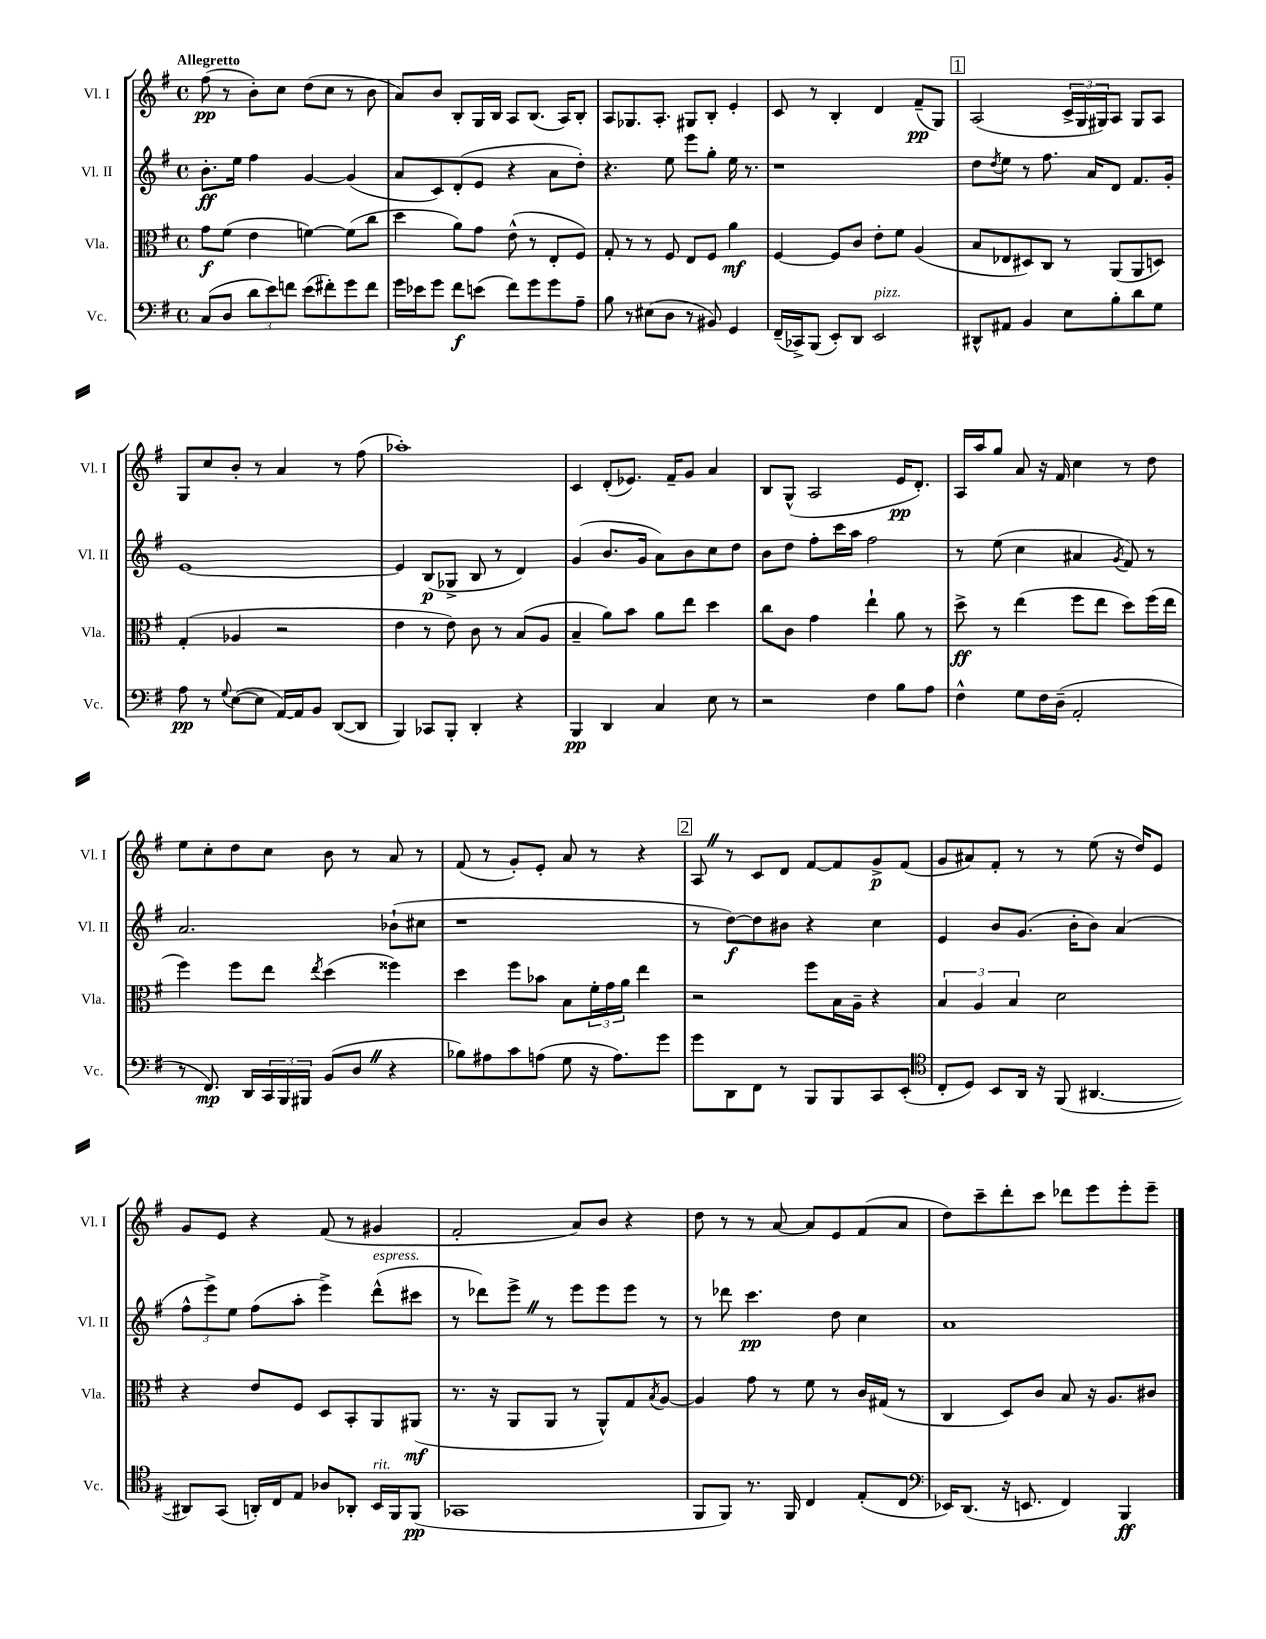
<<
\new StaffGroup <<
\new Staff = "s0" \with { instrumentName = "Vl. I" shortInstrumentName = "Vl. I" } {
    \clef treble \key g \major \defaultTimeSignature \time 4/4 \tempo "Allegretto"
    fis''8\pp( r8 b'8-.) c''8 d''8( c''8 r8 b'8 |
    a'8) b'8 b8-. g16 b16 a8 b8.( a16) b8-. |
    a8 ges8. a8.-. gis8 b8-. e'4-. |
    c'8 r8 b4-. d'4 fis'8--\pp( g8) |
    \mark \markup { \box "1" } a2( \tuplet 3/2 { c'16-> g16 gis16) } a8 gis8 a8 |
    g8 c''8 b'8-. r8 a'4 r8 fis''8( |
    aes''1-.) |
    c'4 d'8-.( ees'8.) fis'16-- g'8 a'4 |
    b8 g8-^( a2 e'16\pp d'8.-.) |
    a16 a''16 g''8 a'8 r16 fis'16 c''4 r8 d''8 |
    e''8 c''8-. d''8 c''8 b'8 r8 a'8 r8 |
    fis'8( r8 g'8-.) e'8-. a'8 r8 r4 |
    \mark \markup { \box "2" } a8 \once \override BreathingSign.text = \markup { \musicglyph "scripts.caesura.straight" } \breathe r8 c'8 d'8 fis'8~ fis'8 g'8->\p fis'8( |
    g'8 ais'8) fis'8-. r8 r8 e''8( r16 d''16) e'8 |
    g'8 e'8 r4 fis'8( r8 gis'4 |
    fis'2-. a'8) b'8 r4 |
    d''8 r8 r8 a'8~ a'8 e'8 fis'8( a'8 |
    d''8) c'''8-- d'''8-. c'''8 des'''8 e'''8 e'''8-. e'''8-- \bar "|." |
}
\new Staff = "s1" \with { instrumentName = "Vl. II" shortInstrumentName = "Vl. II" } {
    \clef treble \key g \major \defaultTimeSignature \time 4/4
    b'8.-.\ff e''16 fis''4 g'4~ g'4( |
    a'8 c'8) d'8-.( e'8 r4 a'8 d''8-.) |
    r4. e''8 e'''8 g''8-. e''16 r8. |
    r1 |
    \mark \markup { \box "1" } d''8 \acciaccatura { d''8 } e''8 r8 fis''8. a'16 d'8 fis'8. g'16-. |
    e'1~ |
    e'4 b8\p( ges8-> b8 r8 d'4) |
    g'4( b'8. g'16 a'8) b'8 c''8 d''8 |
    b'8 d''8 fis''8-. c'''16 a''16 fis''2 |
    r8 e''8( c''4 ais'4 \acciaccatura { g'8 } fis'8) r8 |
    a'2. bes'8-!( cis''8 |
    r1 |
    \mark \markup { \box "2" } r8 d''8~\f) d''8 bis'8 r4 c''4 |
    e'4 b'8 g'8.( b'16-. b'8) a'4( |
    \tuplet 3/2 { fis''8-^ e'''8->) e''8 } fis''8( a''8-. e'''4->) d'''8-^^\markup { \italic "espress." }( cis'''8 |
    r8 des'''8) e'''8-> \once \override BreathingSign.text = \markup { \musicglyph "scripts.caesura.straight" } \breathe r8 e'''8 e'''8 e'''8 r8 |
    r8 des'''8 c'''4.\pp d''8 c''4 |
    a'1 \bar "|." |
}
\new Staff = "s2" \with { instrumentName = "Vla." shortInstrumentName = "Vla." } {
    \clef alto \key g \major \defaultTimeSignature \time 4/4
    g'8\f fis'8( e'4 f'4~) f'8( c''8 |
    d''4 a'8) g'8 e'8-^( r8 e8-. fis8) |
    g8-. r8 r8 fis8 e8 fis8 a'4\mf |
    fis4~ fis8 c'8 e'8-. fis'8 a4( |
    \mark \markup { \box "1" } b8 ees8 dis8) c8 r8 a,8( a,8 d8) |
    g4-.( aes4 r2 |
    e'4 r8 e'8) c'8 r8 b8( a8 |
    b4-- a'8) b'8 a'8 e''8 d''4 |
    c''8 c'8 g'4 e''4-! a'8 r8 |
    d''8->\ff r8 e''4( fis''8 e''8 d''8) fis''16( e''16 |
    fis''4) fis''8 e''8 \acciaccatura { e''8 } d''4( fisis''4) |
    d''4 fis''8 bes'8 b8 \tuplet 3/2 { fis'16-. g'16 a'16 } e''4 |
    \mark \markup { \box "2" } r2 fis''8 b16 a16-- r4 |
    \tuplet 3/2 { b4 a4 b4 } d'2 |
    r4 e'8 fis8 d8 b,8-. a,8 ais,8\mf( |
    r8. r16 a,8 a,8 r8 a,8-^) g8 \acciaccatura { b8 } a8~ |
    a4 g'8 r8 fis'8 r8 c'16 gis16( r8 |
    c4 d8) c'8 b8 r16 a8. cis'8 \bar "|." |
}
\new Staff = "s3" \with { instrumentName = "Vc." shortInstrumentName = "Vc." } {
    \clef bass \key g \major \defaultTimeSignature \time 4/4
    c8( d8 \tuplet 3/2 { d'8 e'8) f'8 } e'8( fis'8-.) g'8 fis'8 |
    g'16 ees'16 g'8 fis'8\f e'8( fis'8) g'8 g'8 a8-- |
    b8 r8 eis8( d8 r8 bis,8) g,4 |
    fis,16--( ces,16->) b,,8( e,8-.) d,8 e,2^\markup { \italic "pizz." } |
    \mark \markup { \box "1" } dis,8-^ ais,8 b,4 e8 b8-. d'8 g8 |
    a8\pp r8 \appoggiatura { g8 } e8~( e8 a,16~) a,16 b,8 d,8~( d,8 |
    b,,4) ces,8 b,,8-. d,4-. r4 |
    b,,4\pp d,4 c4 e8 r8 |
    r2 fis4 b8 a8 |
    fis4-^ g8 fis16 d16--( a,2-. |
    r8 fis,8.\mp) d,16 \tuplet 3/2 { c,16 b,,16 bis,,16 } b,8( d8 \once \override BreathingSign.text = \markup { \musicglyph "scripts.caesura.straight" } \breathe r4 |
    bes8) ais8 c'8 a8( g8 r16 a8.) g'8 |
    \mark \markup { \box "2" } g'8 d,8 fis,8 r8 b,,8 b,,8 c,8 e,8-.( |
    \clef tenor c8-. d8) b,8 a,16 r16 fis,8( ais,4.~ |
    ais,8) g,8( a,16-.) c16 e8 aes8 aes,8-. b,16^\markup { \italic "rit." } fis,16 fis,8\pp( |
    ges,1 |
    fis,8 fis,8) r8. fis,16 c4 e8-.( c8 |
    \clef bass ees,16) d,8.( r16 e,8. fis,4) b,,4\ff \bar "|." |
}
>>
>>
\layout { \context { \Score \remove "Bar_number_engraver" } }
